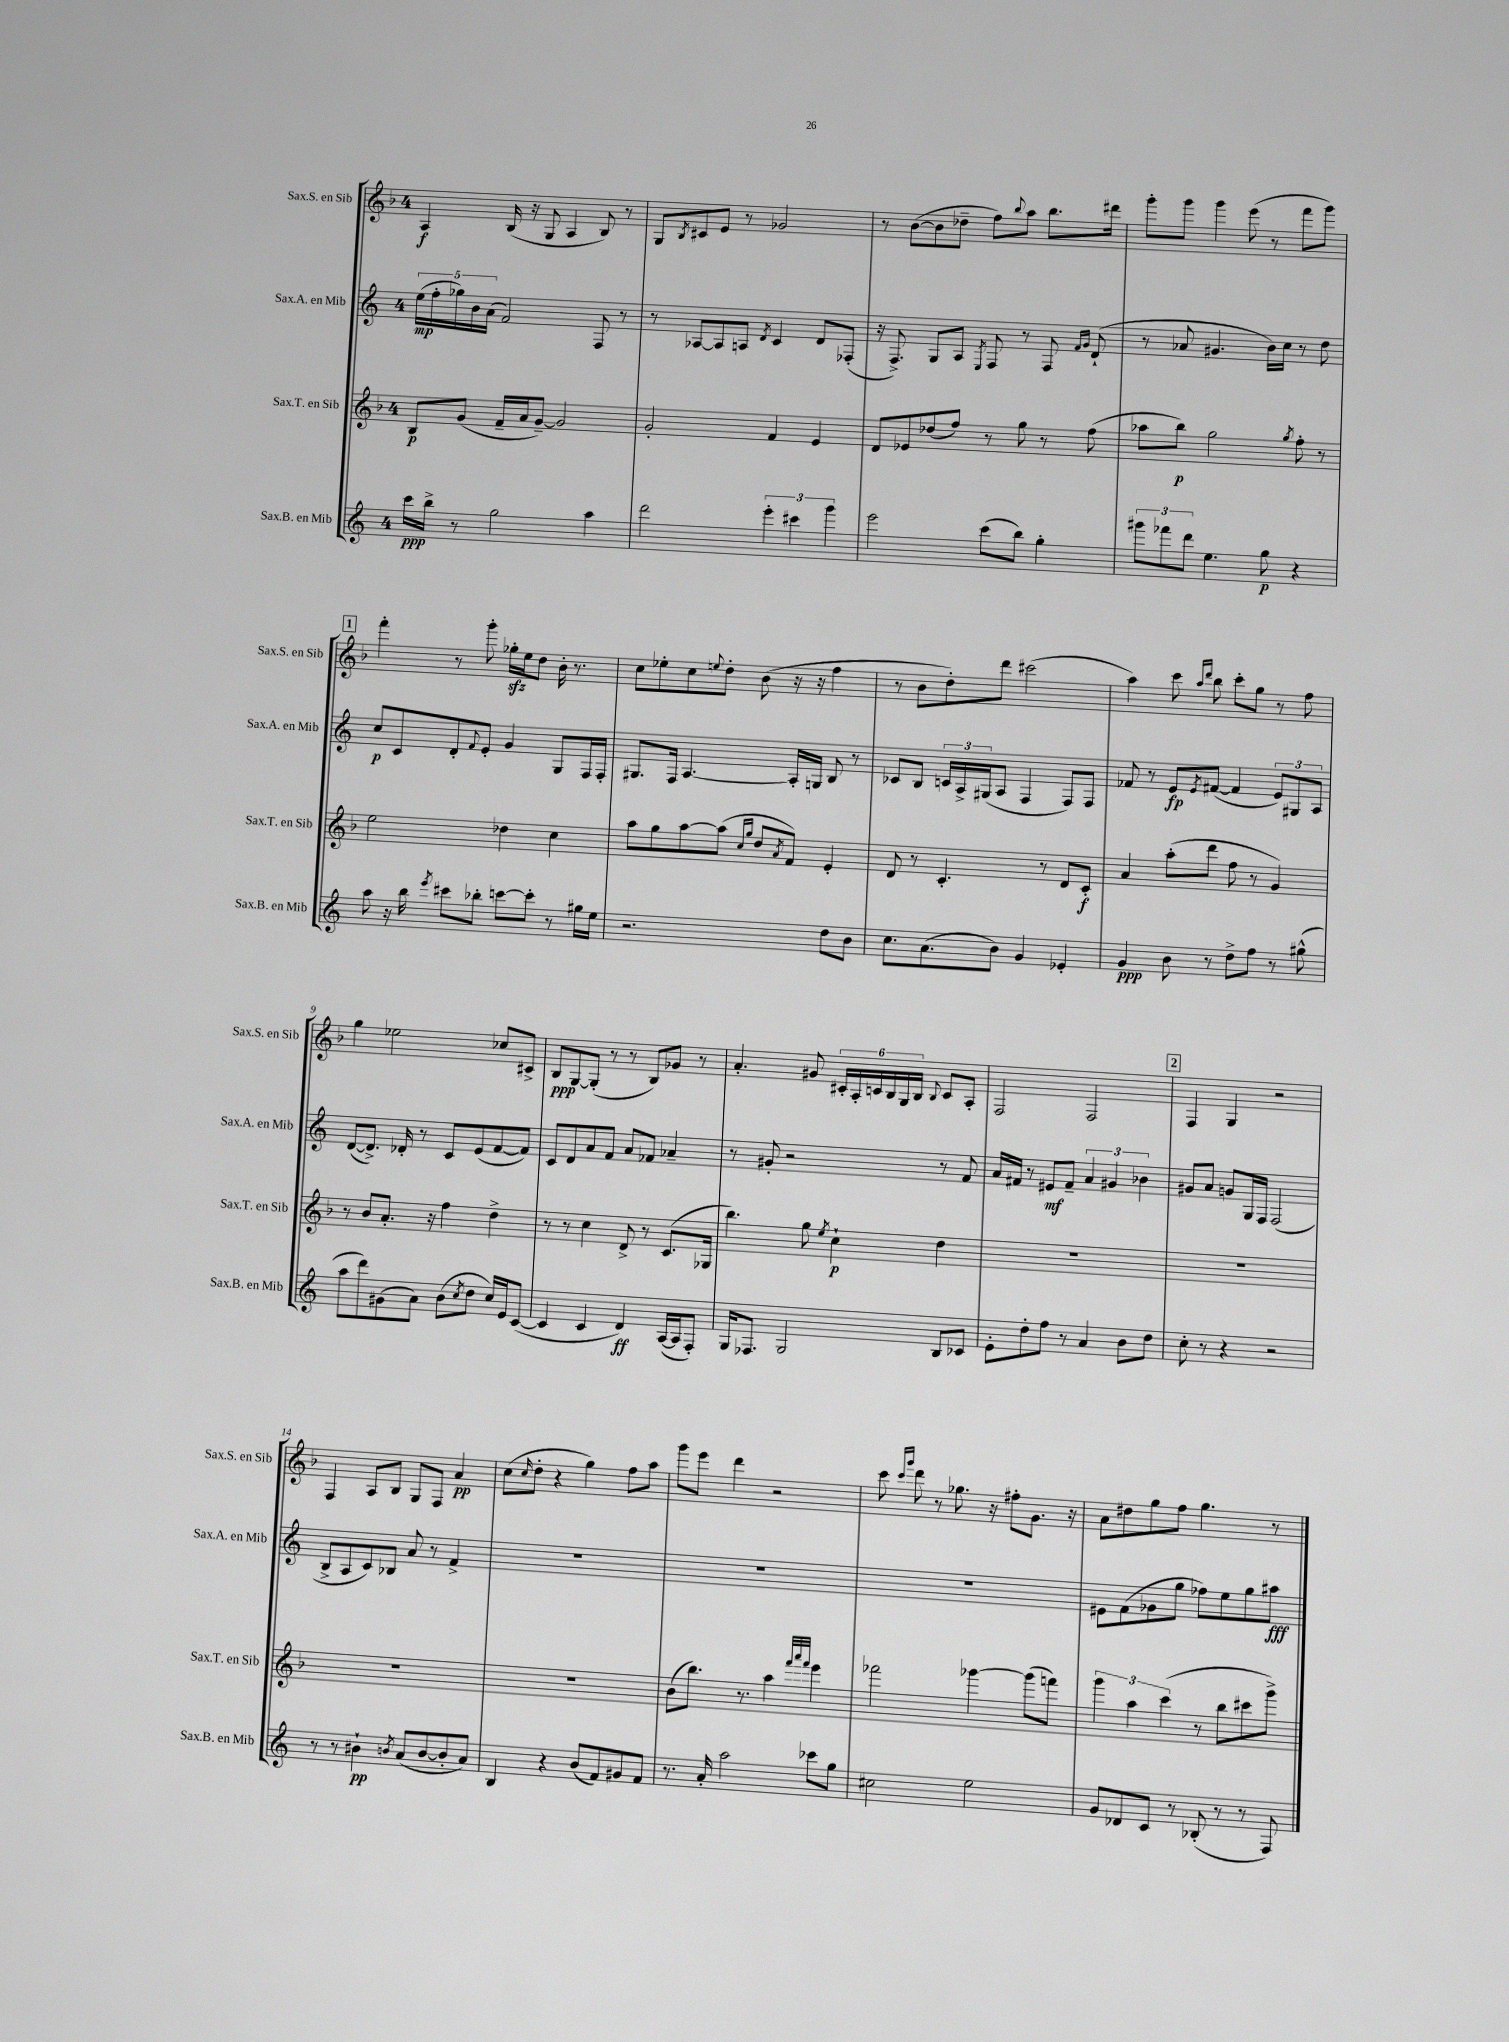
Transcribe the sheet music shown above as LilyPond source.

<<
\new StaffGroup <<
\new Staff = "s0" \with { instrumentName = "Sax.S. en Sib" shortInstrumentName = "Sax.S. en Sib" } {
    \clef treble \key f \major \once \override Staff.TimeSignature.style = #'single-digit \time 4/4
    a4\f bes16( r16 g8 a4 bes8) r8 |
    g8 \acciaccatura { bes8 } cis'8 e'8 r8 ges'2 |
    r8 bes'8~( bes'8 des''8-- f''8) \appoggiatura { bes''8 } a''8 bes''8. dis'''16 |
    g'''8-. g'''8 g'''4 e'''8( r8 f'''8 g'''8) |
    \mark \markup { \box "1" } f'''4-. r8 g'''8-. ges''16-.\sfz e''16 d''8 bes'16-. r8. |
    c''8 ees''8-. c''8 \appoggiatura { e''8 } d''8-. bes'8( r16 r16 f''4 |
    r8 bes'8 d''8-.) d'''8 cis'''2( |
    a''4) c'''8 \grace { a''16 d'''16 } bes''8 c'''8-. g''8 r8 f''8 |
    g''4 ees''2 ces''8 cis'8-> |
    bes8\ppp g8~ g8-.( r8 r8 bes8) ges'8 r8 |
    a'4.-. gis'8 \tuplet 6/4 { cis'16-. a16-. c'16 bes16 g16 bes16 } \appoggiatura { bes8 } c'8 a8-. |
    f2 f2 |
    \mark \markup { \box "2" } f4 g4 r2 |
    f4 a8 bes8 g8 f8 a'4\pp |
    c''8( \grace { c''16 } d''8-. r4 g''4) f''8 a''8 |
    g'''8 e'''8 d'''4 r2 |
    c'''8 \grace { c'''16 g'''16 } d'''8 r8 ges''8. r16 fis''8-. g'8. r16 |
    a'8 dis''8 g''8 f''8 g''4. r8 \bar "|." |
}
\new Staff = "s1" \with { instrumentName = "Sax.A. en Mib" shortInstrumentName = "Sax.A. en Mib" } {
    \clef treble \key c \major \once \override Staff.TimeSignature.style = #'single-digit \time 4/4
    \tuplet 5/4 { e''16\mp( f''16-. ges''16) b'16 a'16( } f'2) f8 r8 |
    r8 aes8~ aes8 a8 \acciaccatura { d'8 } c'4 d'8 fes8-.( |
    r16 f8.->) g8 a8 \acciaccatura { e8 } f8 r8 f8 \grace { f'16 g'16 } d'8-!( |
    r8 aes'8 gis'4. b'16) c''16 r8 d''8 |
    \mark \markup { \box "1" } c''8\p c'8 d'8-. \appoggiatura { f'8 } e'8-. g'4 g8 f16 f16-. |
    gis8. f16 a4.~ a16-. g16 b8 r8 |
    ces'8 b8 \tuplet 3/2 { c'16 a16-> gis16( } a8 f4 f8) f8 |
    fes'8 r8 e'8\fp \acciaccatura { e'8 } fis'8~( fis'4 \tuplet 3/2 { e'8) gis8 a8 } |
    d'8~( d'8.->) des'16-. r8 c'8 e'8( f'8~ f'8) |
    c'8 d'8 a'8 f'8 a'8 fes'8 aes'4-- |
    r8 gis'8-. r2 r8 f'8 |
    a'16 fis'16 r8 eis'8\mf fis'8-- \tuplet 3/2 { a'4 gis'4 bes'4 } |
    \mark \markup { \box "2" } gis'8 a'8 g'8 g16 f16 f2( |
    b8-> a8 c'8) bes8 a'8 r8 f'4-> |
    R1 |
    R1 |
    R1 |
    eis'8 f'8( ges'8 g''8 fes''8) e''8 g''8 ais''8\fff \bar "|." |
}
\new Staff = "s2" \with { instrumentName = "Sax.T. en Sib" shortInstrumentName = "Sax.T. en Sib" } {
    \clef treble \key f \major \once \override Staff.TimeSignature.style = #'single-digit \time 4/4
    bes8\p g'8( f'16-- a'16 g'8~--) g'2 |
    g'2-. f'4 e'4 |
    d'8 ees'8 des''8( f''8) r8 g''8 r8 f''8( |
    aes''8 bes''8\p) g''2 \acciaccatura { g''8 } f''8-. r8 |
    \mark \markup { \box "1" } e''2 des''4 c''4 |
    a''8 g''8 a''8~ a''8( \grace { c''16 g''16 } d''8 \acciaccatura { a'8 } f'8) e'4-. |
    d'8 r8 c'4.-. r8 d'8 c'8-.\f |
    a'4 a''8-.( d'''8 f''8 r8 g'4) |
    r8 bes'8 a'8.-. r16 f''4 d''4-> |
    r8 r8 c''4 d'8-> r8 c'8.( ges16 |
    bes''4.) g''8 \acciaccatura { e''8 } c''4-!\p d''4 |
    R1 |
    \mark \markup { \box "2" } R1 |
    R1 |
    R1 |
    bes'8( bes''8.) r8. a''4 \grace { f'''32 a'''32 f'''32 } e'''4 |
    fes'''2 ges'''4~ ges'''8( f'''8) |
    \tuplet 3/2 { g'''4 a''4 c'''4( } r8 bes''8 cis'''8 g'''8->) \bar "|." |
}
\new Staff = "s3" \with { instrumentName = "Sax.B. en Mib" shortInstrumentName = "Sax.B. en Mib" } {
    \clef treble \key c \major \once \override Staff.TimeSignature.style = #'single-digit \time 4/4
    c'''16\ppp b''16-> r8 g''2 a''4 |
    d'''2 \tuplet 3/2 { e'''4-. cis'''4 g'''4 } |
    e'''2 c'''8( b''8) g''4-. |
    \tuplet 3/2 { gis'''8 fes'''8 d'''8 } e''4. g''8\p r4 |
    \mark \markup { \box "1" } a''8 r16 b''16 \acciaccatura { e'''8 } cis'''8 bes''8-. c'''8~ c'''8-. r8 gis''16 e''16 |
    r2. d''8 b'8 |
    c''8. a'8.( b'8) g'4 ees'4-. |
    g'4\ppp b'8 r8 d''8-> f''8 r8 gis''8-^( |
    a''8 d'''8) gis'8( a'8) b'8( \acciaccatura { c''8 } d''8 c''16) e'16 c'8~( |
    c'4 c'4 d'4\ff) a16~( a16 f8-.) |
    g16 fes8. g2 b8 ces'8 |
    e'8-. d''8-. f''8 r8 a'4 b'8 d''8 |
    \mark \markup { \box "2" } c''8-. r8 r4 r2 |
    r8 r8 bis'4-!\pp \acciaccatura { b'8 } a'8( b'8~ b'8-. a'8) |
    b4 r4 b'8( f'8) gis'8 f'8 |
    r8. a'16-. a''2 ces'''8 g''8 |
    cis''2 e''2 |
    g'8 des'8 c'8 r8 bes8-.( r8 r8 f8) \bar "|." |
}
>>
>>
